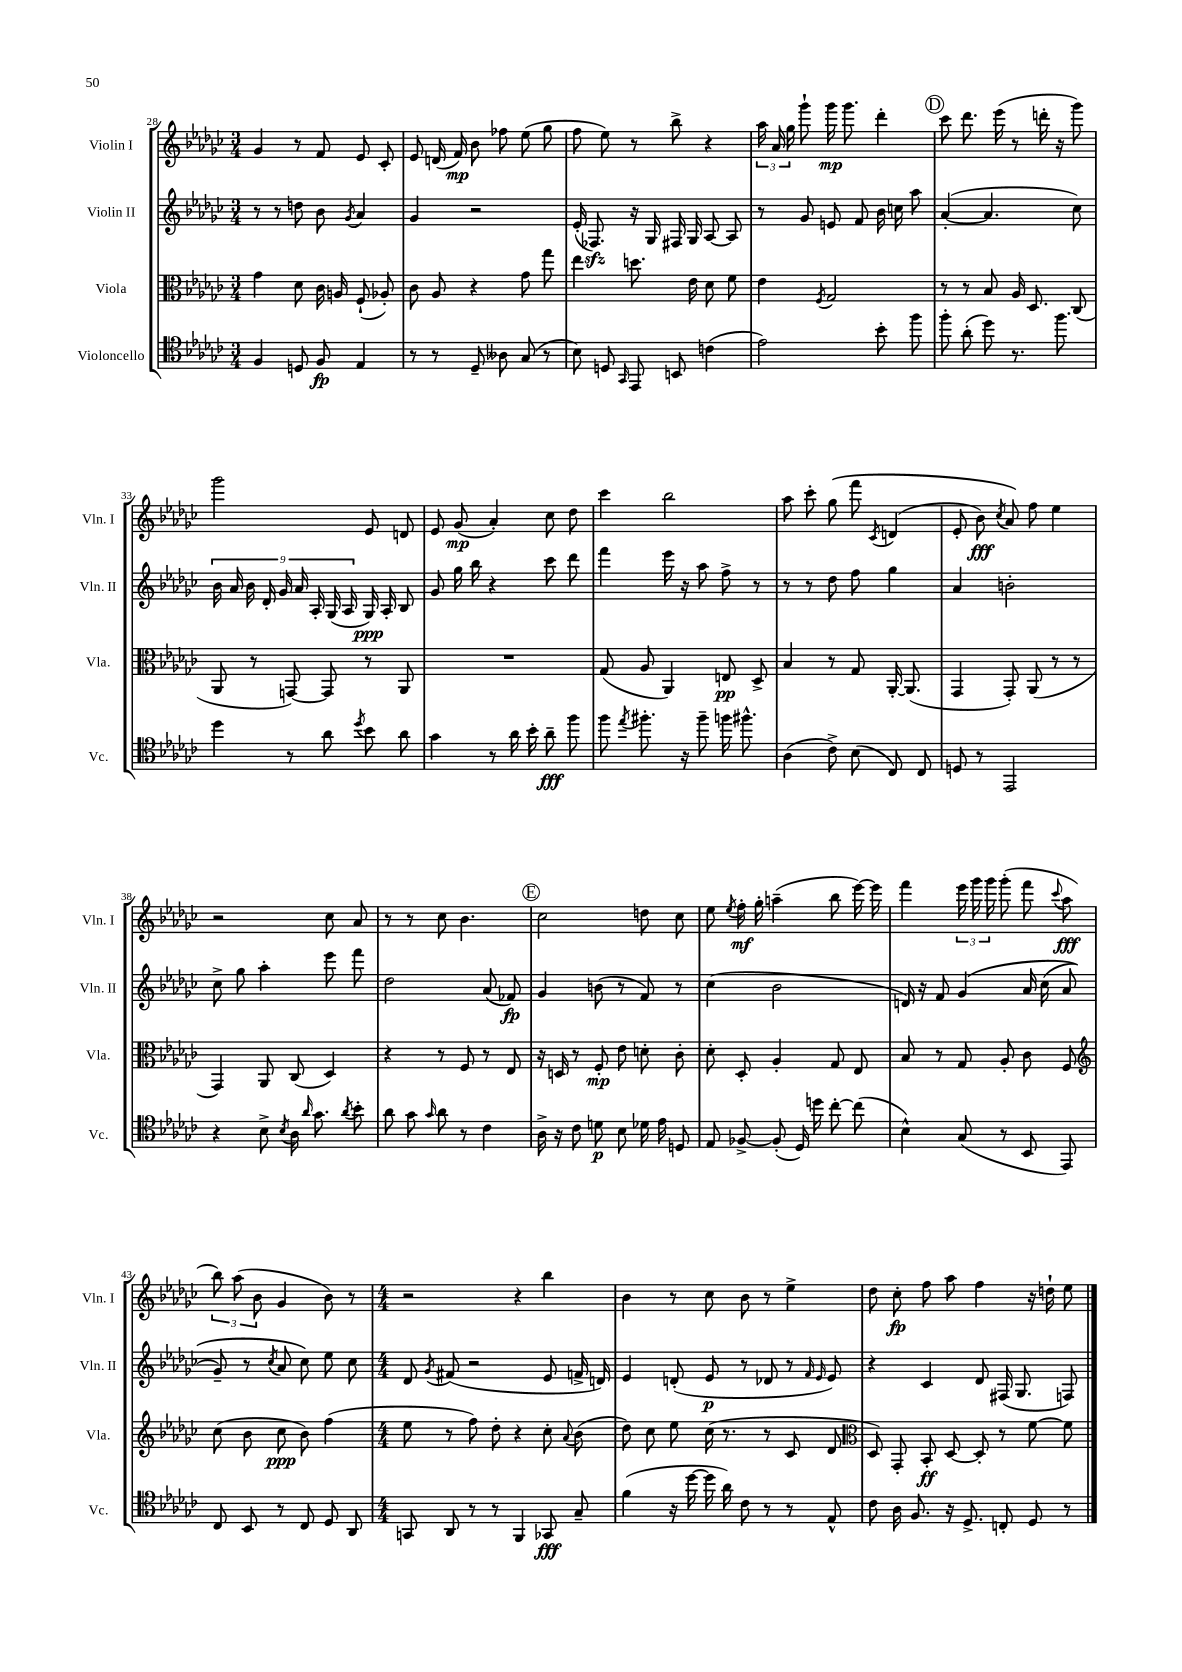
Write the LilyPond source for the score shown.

<<
\new StaffGroup <<
\new Staff = "s0" \with { instrumentName = "Violin I" shortInstrumentName = "Vln. I" } {
    \clef treble \key ges \major \numericTimeSignature \time 3/4
    \autoBeamOff ges'4 r8 f'8 ees'8 ces'8-. |
    ees'8 d'16( f'16\mp) bes'8 fes''8 ees''8( ges''8 |
    f''8 ees''8) r8 bes''8-> r4 |
    \tuplet 3/2 { aes''16 aes'16 ges''16 } ges'''8-! ges'''16\mp ges'''8. des'''4-. |
    \mark \markup { \circle "D" } ces'''8 des'''8. ees'''16( r8 d'''16-. r16 ges'''8) |
    ges'''2 ees'8 d'8 |
    ees'8 ges'8\mp( aes'4-.) ces''8 des''8 |
    ces'''4 bes''2 |
    aes''8 ces'''8-. ges''8\( f'''8 \acciaccatura { ces'8 } d'4( |
    ees'8-. bes'8\fff) \acciaccatura { ces''8 } aes'8\) f''8 ees''4 |
    r2 ces''8 aes'8 |
    r8 r8 ces''8 bes'4. |
    \mark \markup { \circle "E" } ces''2 d''8 ces''8 |
    ees''8 \acciaccatura { ees''8 } f''16-.\mf ges''16-. a''4--( bes''8 ees'''16~) ees'''16 |
    f'''4 \tuplet 3/2 { ees'''16 ges'''16 ges'''16 } ges'''8-.( f'''8 \appoggiatura { ces'''8 } aes''8\fff |
    \tuplet 3/2 { bes''8) aes''8( bes'8 } ges'4 bes'8) r8 |
    \numericTimeSignature \time 4/4 r2 r4 bes''4 |
    bes'4 r8 ces''8 bes'8 r8 ees''4-> |
    des''8 ces''8-.\fp f''8 aes''8 f''4 r16 d''16-! ees''8 \bar "|." |
}
\new Staff = "s1" \with { instrumentName = "Violin II" shortInstrumentName = "Vln. II" } {
    \clef treble \key ges \major \numericTimeSignature \time 3/4
    \autoBeamOff r8 r8 d''8 bes'8 \acciaccatura { ges'8 } aes'4 |
    ges'4 r2 |
    ees'16-.( fes8.\sfz) r16 ges16 fis16 ges16 aes8~ aes8 |
    r8 ges'8 e'8 f'8 bes'16 c''16 aes''8 |
    \mark \markup { \circle "D" } aes'4~-.( aes'4. ces''8) |
    \tuplet 9/8 { bes'16 aes'16 bes'16 des'16-. ges'16 aes'16 aes16-. ges16( aes16 } ges16\ppp) aes16-. bes8 |
    ges'8 ges''16 bes''16 r4 ces'''8 des'''8 |
    f'''4 ees'''16 r16 aes''8 f''8-> r8 |
    r8 r8 des''8 f''8 ges''4 |
    aes'4 b'2-. |
    ces''8-> ges''8 aes''4-. ees'''8 f'''8 |
    des''2 aes'8( fes'8\fp) |
    \mark \markup { \circle "E" } ges'4 b'8( r8 f'8) r8 |
    ces''4( bes'2 |
    d'16) r16 f'8 ges'4\( aes'16 ces''16( aes'8 |
    ges'8--) r8 \acciaccatura { ces''8 } aes'8 ces''8\) ees''8 ces''8 |
    \numericTimeSignature \time 4/4 des'8 \acciaccatura { ges'8 } fis'8( r2 ees'8 f'16-> d'16) |
    ees'4 d'8-.( ees'8\p r8 des'8 r8 \grace { f'16 ees'16 } ees'8) |
    r4 ces'4 des'8 fis16( ges8. f8) \bar "|." |
}
\new Staff = "s2" \with { instrumentName = "Viola" shortInstrumentName = "Vla." } {
    \clef alto \key ges \major \numericTimeSignature \time 3/4
    \autoBeamOff ges'4 des'8 ces'16 a16 f8-!( aes8-.) |
    ces'8 aes8 r4 ges'8 ges''8 |
    ees''4 d''8. ees'16 des'8 f'8 |
    ees'4 \acciaccatura { f8 } ges2 |
    \mark \markup { \circle "D" } r8 r8 bes8 aes16 des8. ces8( |
    aes,8 r8 g,8~) g,8 r8 aes,8 |
    R2. |
    ges8( aes8 aes,4) e8\pp des8-> |
    bes4 r8 ges8 aes,16~-. aes,8.( |
    ges,4 ges,8-.) aes,8( r8 r8 |
    ges,4) aes,8 ces8( des4) |
    r4 r8 f8 r8 ees8 |
    \mark \markup { \circle "E" } r16 d16 r8 f8-.\mp ees'8 d'8-. ces'8-. |
    des'8-. des8-. aes4-. ges8 ees8 |
    bes8 r8 ges8 aes8-. ces'8 f8 |
    \clef treble ces''8( bes'8 ces''8\ppp bes'8) f''4( |
    \numericTimeSignature \time 4/4 ees''8 r8 f''8) des''8-. r4 ces''8-. \appoggiatura { aes'8 } bes'8( |
    des''8) ces''8 ees''8 ces''16( r8. r8 ces'8 des'8 |
    \clef alto des8) ges,8-. bes,8-.\ff des8~ des8-. r8 f'8~ f'8 \bar "|." |
}
\new Staff = "s3" \with { instrumentName = "Violoncello" shortInstrumentName = "Vc." } {
    \clef tenor \key ges \major \numericTimeSignature \time 3/4
    \autoBeamOff f4 d8 f8\fp ees4 |
    r8 r8 des8-- aeses8 ges8( r8 |
    bes8) d8 \grace { ges,16 } ees,8 b,8 c'4( |
    ees'2) bes'8-. f''8 |
    \mark \markup { \circle "D" } f''8-. aes'8-.( des''8) r8. f''8. |
    des''4 r8 aes'8 \acciaccatura { des''8 } bes'8 aes'8 |
    ges'4 r8 aes'16 bes'16-. aes'8--\fff f''8 |
    f''8 \acciaccatura { ees''8 } fis''8.-. r16 fis''8-- f''16 fis''8.-^ |
    aes4( ces'8->) bes8( ces8) ces8 |
    d8 r8 ees,2 |
    r4 bes8-> \acciaccatura { bes8 } aes16 \grace { aes'16 } ges'8. \acciaccatura { aes'8 } bes'8-. |
    aes'8 ges'8 \grace { ges'16 } aes'8 r8 ces'4 |
    \mark \markup { \circle "E" } aes16-> r16 ces'8 d'8\p bes8 des'16 ees'16 d8 |
    ees8 fes8~-> fes8-.( des16) d''16 ces''8~-. ces''8( |
    bes4-^) ges8( r8 bes,8 ees,8) |
    ces8 bes,8 r8 ces8 des8 aes,8 |
    \numericTimeSignature \time 4/4 g,8 aes,8 r8 r8 f,4 ges,8\fff ges8-- |
    f'4( r16 des''16~ des''16 aes'16) ces'8 r8 r8 ees8-^ |
    ces'8 aes16 f8. r16 des8.-> c8-. des8 r8 \bar "|." |
}
>>
>>
\layout { \context { \Score currentBarNumber = #28 } }
